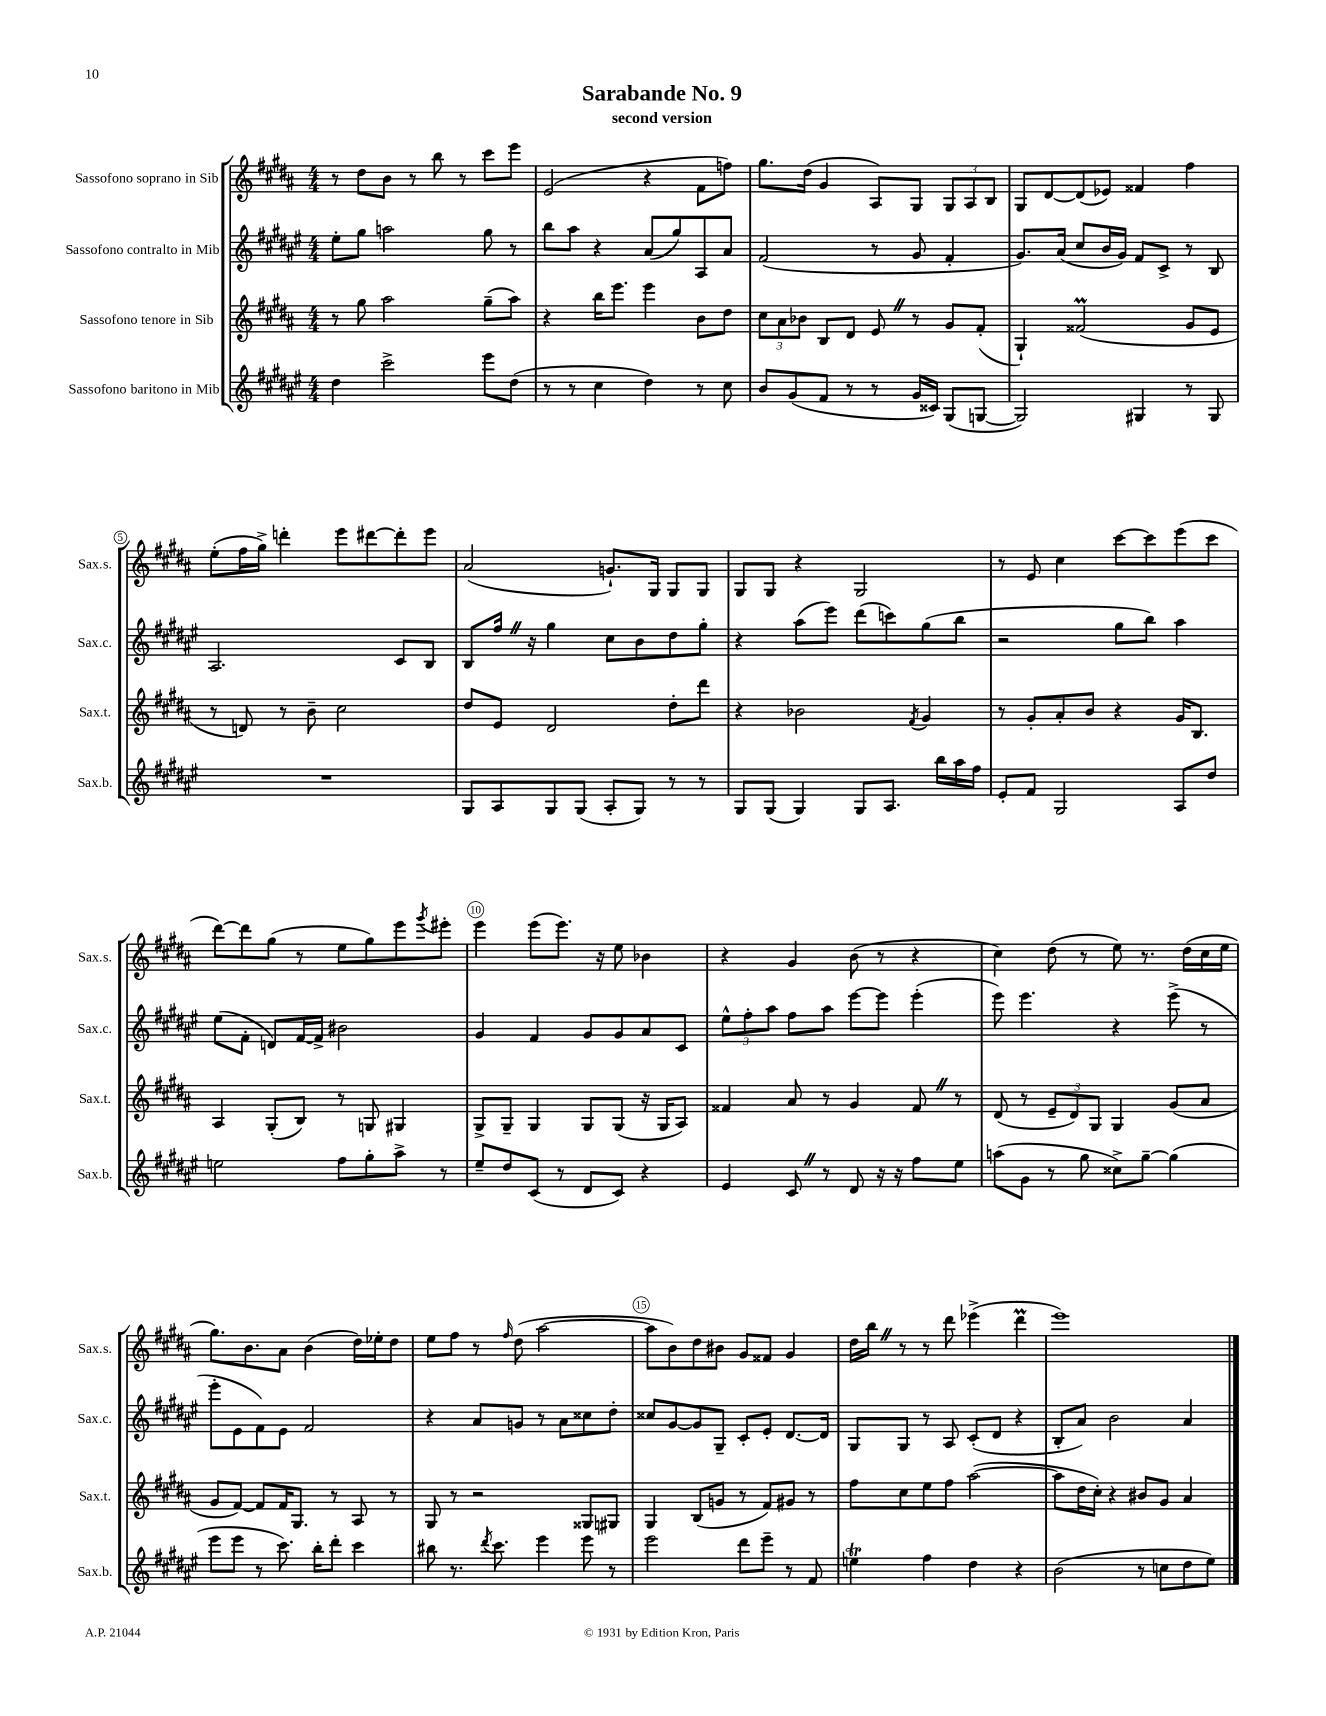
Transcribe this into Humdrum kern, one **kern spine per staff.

**kern	**kern	**kern	**kern
*staff4	*staff3	*staff2	*staff1
*clefG2	*clefG2	*clefG2	*clefG2
*k[f#c#g#d#a#e#]	*k[f#c#g#d#a#]	*k[f#c#g#d#a#e#]	*k[f#c#g#d#a#]
*M4/4	*M4/4	*M4/4	*M4/4
4dd#	8r	8ee#'	8r
.	8gg#	8gg#	8dd#
2ccc#^	2aa#	2aa	8b
.	.	.	8r
.	.	.	8bb
.	.	.	8r
8eee#	(8gg#~	8gg#	8ccc#
(8dd#	8aa#)	8r	8eee
=	=	=	=
8r	4r	8bb	(2e
8r	.	8aa#	.
4cc#	16bb	4r	.
.	8.eee	.	.
4dd#)	4eee	(8a#	4r
.	.	8gg#)	.
8r	8b	8A#	8f#
8cc#	8dd#	8a#	8ff)
=	=	=	=
8b	12cc#	(2f#	8.gg#
.	12a#	.	.
(8g#	.	.	.
.	12b-	.	.
.	.	.	(16dd#
8f#	8B	.	4g#
8r	8d#	.	.
8r	8e	8r	8A#)
16g#	8r	8g#	8G#
16c##)	.	.	.
(8G#	8g#	4f#'	12G#
.	.	.	12A#
[8G	(8f#'	.	.
.	.	.	12B
=	=	=	=
2G])	4G#`)	8.g#)	8G#
.	.	.	[8d#
.	.	(16a#	.
.	(2f##	8cc#	(8d#]
.	.	16b	8e-)
.	.	16g#)	.
4G#	.	8f#	4f##
.	.	8c#^	.
8r	8g#	8r	4ff#
8G#	8e	8B	.
=	=	=	=
1r	8r	2.A#	(8ee'
.	8d)	.	16ff#
.	.	.	16gg#^)
.	8r	.	4ddd'
.	8b~	.	.
.	2cc#	.	8eee
.	.	.	[8ddd#
.	.	8c#	8ddd#']
.	.	8B	8eee
=	=	=	=
8G#	8dd#	8B	(2a#
8A#	8e	16ff#	.
.	.	16r	.
8G#	2d#	4gg#	.
(8G#	.	.	.
8A#'	.	8cc#	8.g`)
8G#)	.	8b	.
.	.	.	16G#
8r	8dd#'	8dd#	8G#
8r	8ddd#	8gg#'	8G#
=	=	=	=
8G#	4r	4r	8G#
(8G#	.	.	8G#
4G#)	2b-	(8aa#	4r
.	.	8eee#)	.
8G#	.	(8ddd#	2G#
8.A#	.	8ccc)	.
.	8qf#	.	.
.	4g#	(8gg#	.
16bb	.	.	.
16aa#	.	8bb	.
16ff#	.	.	.
=	=	=	=
8e#'	8r	2r	8r
8f#	8g#'	.	8e
2G#	8a#'	.	4cc#
.	8b	.	.
.	4r	8gg#	[8ccc#
.	.	8bb)	8ccc#]
8A#	16g#	4aa#	(8eee
.	8.B	.	.
8dd#	.	.	8ccc#
=	=	=	=
2ee	4A#	(8ee#	[8ddd#)
.	.	8f#'	8ddd#]
.	(8G#'	8d)	(8gg#
.	8B)	[16f#	8r
.	.	16f#^]	.
8ff#	8r	2b#	8ee
8gg#'	8G	.	8gg#)
8aa#^	4G#	.	8eee
.	.	.	8qggg#
8r	.	.	8eee#'
=	=	=	=
8ee#~	8G#^	4g#	4eee
8dd#	8G#~	.	.
(8c#	4G#	4f#	(8eee
8r	.	.	8.eee)
8d#	8G#	8g#	.
.	.	.	16r
8c#)	(8G#	8g#	8ee
4r	16r	8a#	4b-
.	16G#	.	.
.	8A#)	8c#	.
=	=	=	=
4e#	4f##	12ee#^^	4r
.	.	12ff#'	.
.	.	12aa#	.
8c#	8a#	8ff#	4g#
8r	8r	8aa#	.
8d#	4g#	[8eee#	(8b
16r	.	8eee#]	8r
16r	.	.	.
8ff#	8f##	(4eee#'	4r
8ee#	8r	.	.
=	=	=	=
(8aa	(8d#	8eee#)	4cc#)
8g#	8r	4.eee#	.
8r	12e~	.	(8dd#
.	12d#)	.	.
8gg#	.	.	8r
.	12G#	.	.
8cc##^)	4G#	4r	8ee)
[8gg#~	.	.	8.r
(4gg#]	(8g#	(8eee#^	.
.	.	.	(16dd#
.	8a#	8r	16cc#
.	.	.	16ee
=	=	=	=
8eee#	8g#	8eee#'	8.gg#)
8eee#	[8f#)	8e#	.
.	.	.	8.b
8r	8f#]	8f#)	.
8.ccc#)	16f#	8e#	8a#
.	8.G#	.	.
.	.	2f#	(4b
16bb'	.	.	.
8ddd#'	8r	.	.
4ccc#	8A#	.	16dd#)
.	.	.	16ee-'
.	8r	.	8dd#
=	=	=	=
8bb#	8G#	4r	8ee
8.r	8r	.	8ff#
.	2r	8a#	8r
8qddd#	.	.	.
8.ccc#	.	.	.
.	.	.	16qqff#
.	.	8g	(8dd#
4eee#	.	8r	[2aa#
.	.	8a#	.
8eee#	8G##	8cc##	.
8r	8G#	8dd#'	.
=	=	=	=
2eee#	4G#	8cc##	8aa#]
.	.	[8g#	8b)
.	(8B	8g#]	8dd#
.	8g	8G#~	8b#
8ddd#	8r	8c#'	8g#
8eee#~	8f#)	8e#'	8f##
8r	8g#	[8.d#	4g#
8f#	8r	.	.
.	.	16d#]	.
=	=	=	=
4ee	8ff#	8G#	16dd#
.	.	.	16bb
.	8cc#	8G#	8r
4ff#	8ee	8r	8r
.	8ff#	8A#	8ddd#
4dd#	([2aa#	(8c#'	(4eee-^
.	.	8d#	.
4r	.	4r	4ddd#
=	=	=	=
(2b	8aa#]	8B'	1eee)
.	16dd#	8a#)	.
.	16cc#')	.	.
.	4r	2b	.
8r	8b#	.	.
8cc	8g#	.	.
8dd#	4a#	4a#	.
8ee#)	.	.	.
==	==	==	==
*-	*-	*-	*-
